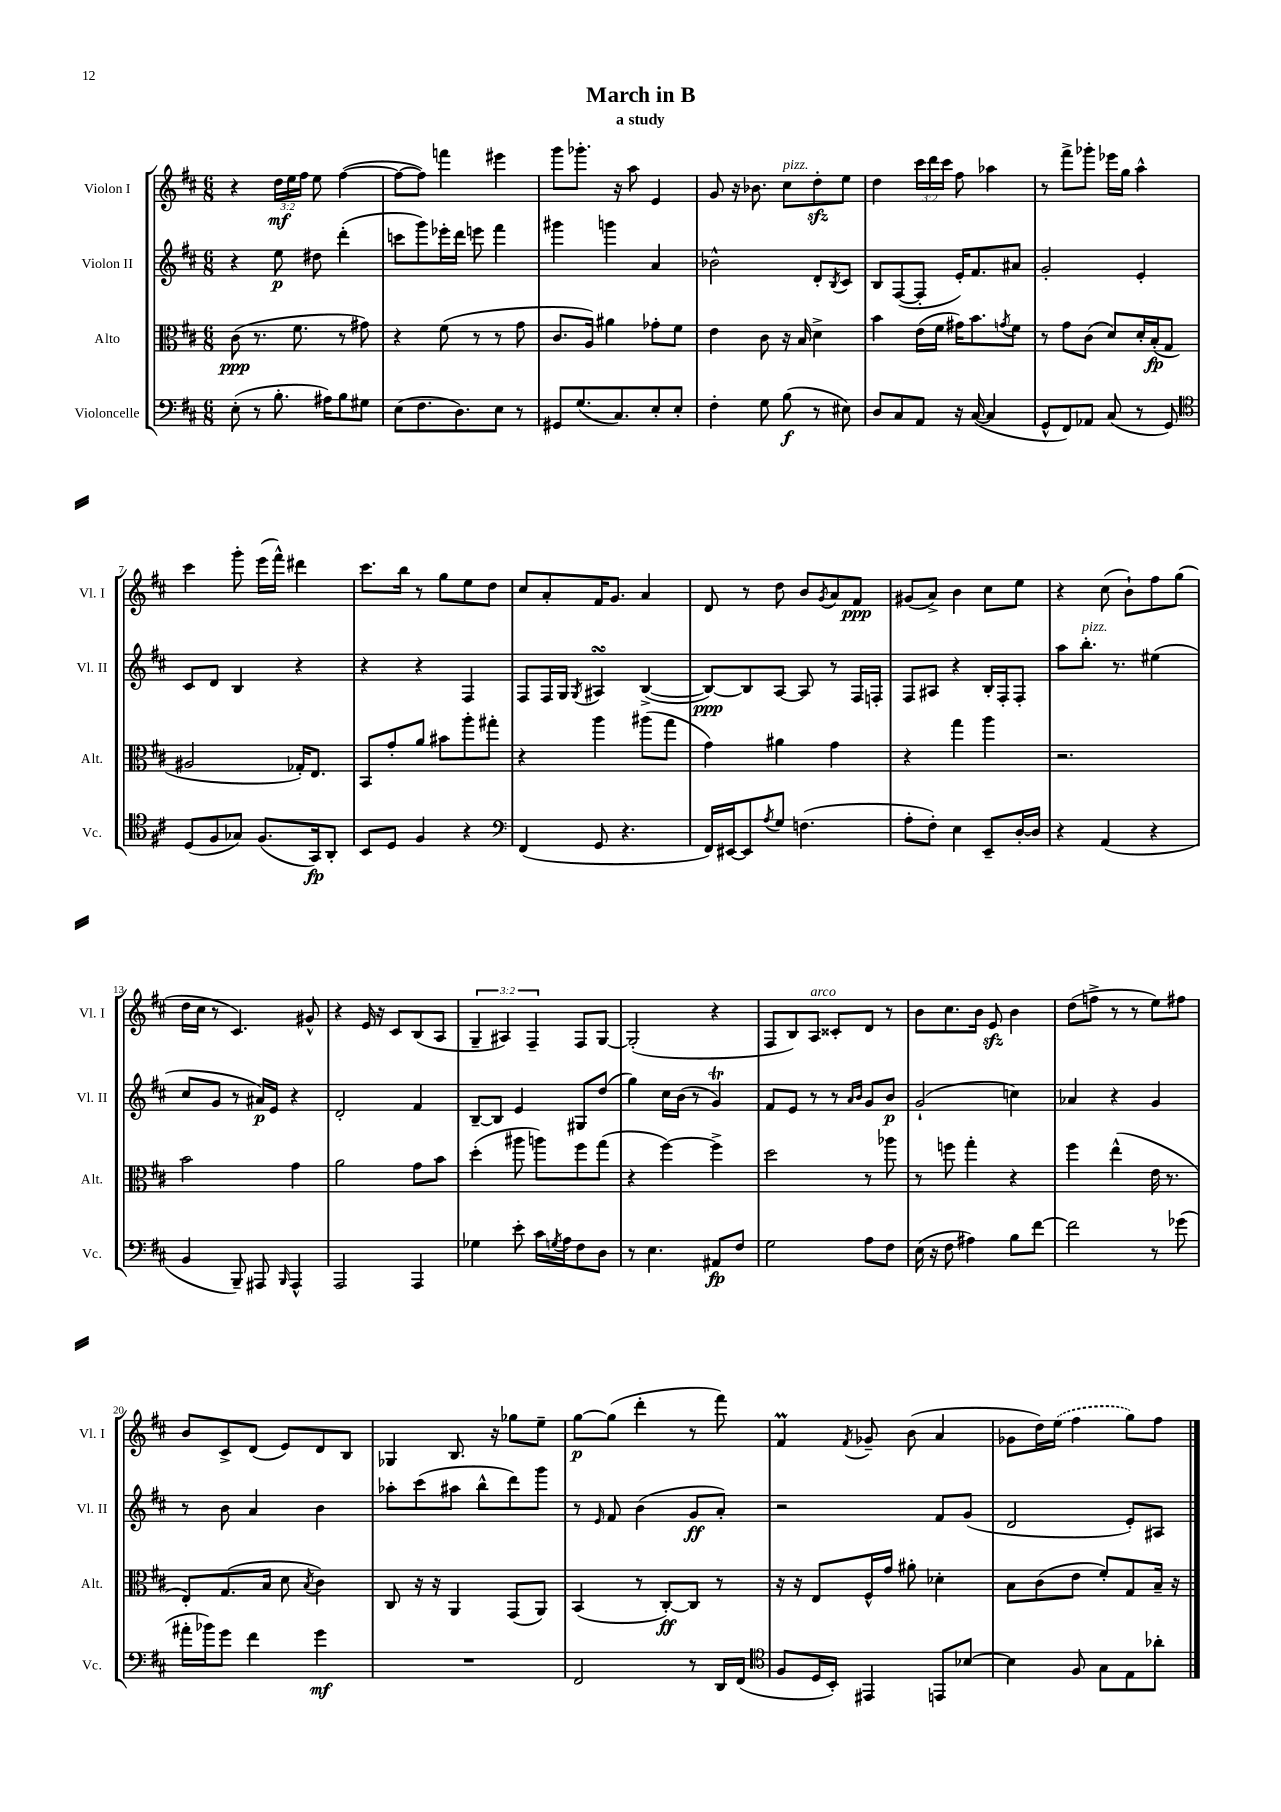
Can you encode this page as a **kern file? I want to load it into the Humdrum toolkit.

**kern	**kern	**kern	**kern
*staff4	*staff3	*staff2	*staff1
*clefF4	*clefC3	*clefG2	*clefG2
*k[f#c#]	*k[f#c#]	*k[f#c#]	*k[f#c#]
*M6/8	*M6/8	*M6/8	*M6/8
(8E'\	(8c#\	4r	4r
8r	8.r	.	.
8.B'\	.	8ee\	24dd\LL
.	.	.	24ee\
.	8.f#\	.	.
.	.	.	24ff#\JJ
.	.	8dd#\	8ee\
16A#\LK)	.	.	.
8B\	8r	(4ddd'\	([4ff#\
8G#\J	8g#\)	.	.
=	=	=	=
(8E\L	4r	8ccc\L	8ff#\_L
8.F#\	.	8ggg\)	8ff#\]J)
.	(8f#\	16eee-'\L	4fff\
8.D\)	.	16ddd\JJ	.
.	8r	8eee\	.
8E\J	8r	4fff#\	4eee#\
8r	8g\	.	.
=	=	=	=
8GG#/L	8.c#/L	4ggg#\	8ggg\L
(8.G/	.	.	8.ggg-'\J
.	16A/Jk)	.	.
.	4a#\	4ggg\	.
8.C#/)	.	.	16r
.	.	.	8aa\
8E'/	8g-'\L	4a/	4e/
8E'/J	8f#\J	.	.
=	=	=	=
4F#'\	4e\	2b-^^\	8g/
.	.	.	16r
.	.	.	8.b-\
8G\	8c#\	.	.
(8B\	16r	.	8cc#\L
.	16B/	.	.
8r	4d^\	8d'/L	8dd'\
.	.	8qB/	.
8E#\)	.	8c#/J	8ee\J
=	=	=	=
8D/L	4b\	8B/L	4dd\
8C#/	.	([8F#/	.
8AA/J	(16e\LL	8F#'/]J	24ccc#\LL
.	.	.	24ddd\
.	16f#\JJ	.	.
.	.	.	24ccc#\JJ
16r	16g#\LK)	16e'/LK)	8ff#\
([16C#/	8.b\	8.f#/	.
4C#/]	.	.	4aa-\
.	8qg/	.	.
.	8f#\J	8a#/J	.
=	=	=	=
8GG^^/L	8r	2g'/	8r
8FF#/)	8g\L	.	8fff#^\L
8AA-/J	(8c#\J	.	8ggg-'\J
(8C#/	8d/L)	.	16eee-\LL
.	.	.	16gg\JJ
8r	16d'/L	4e'/	4aa^^\
.	(16B'/J	.	.
8GG/)	8G/J	.	.
=	=	=	=
*clefC4	*	*	*
(8D/L	2A#/	8c#/L	4ccc#\
8F#/	.	8d/J	.
8G-/J)	.	4B/	8ggg'\
(8.F#/L	.	.	(16eee\LL
.	.	.	16fff#^^\JJ)
.	16G-'/LK)	4r	4ddd#\
16GG/k)	8.E/J	.	.
8AA'/J	.	.	.
=	=	=	=
8BB/L	8BB/L	4r	8.ccc#\L
8D/J	8g'/	.	.
.	.	.	16bb\Jk
4F#/	8a/J	4r	8r
.	8b#\L	.	8gg\L
4r	8aa'\	4F#/	8ee\
.	8gg#'\J	.	8dd\J
=	=	=	=
*clefF4	*	*	*
(4FF#/	4r	8F#/L	8cc#/L
.	.	16F#/L	8a'/
.	.	16G/JJ	.
.	.	8qG/	.
8GG/	4aa\	4A#/	16f#/K
.	.	.	8.g/J
4.r	.	.	.
.	(8aa#\L	([4B^/	4a/
.	8gg\J	.	.
=	=	=	=
16FF#/LL)	4g\)	8B/_L)	8d/
[16EE#/J	.	.	.
8EE#/]	.	8B/]	8r
8qA/	.	.	.
8G/J	4a#\	[8A/J	8dd\
(4.F\	.	8A/]	8b/L
.	.	.	8qg/
.	4g\	8r	8a/
.	.	16F#/LL	8f#/J
.	.	16F'/JJ	.
=	=	=	=
8A'\L	4r	8F#/L	(8g#/L
8F#'\J)	.	8A#/J	8a^/J)
4E\	4gg\	4r	4b\
8EE~/L	4aa\	16B'/LL	8cc#\L
.	.	16F#'/J	.
[16D'/L	.	8F#'/J	8ee\J
16D/]JJ	.	.	.
=	=	=	=
4r	2.r	8aa\L	4r
.	.	8.bb'\J	.
(4AA/	.	.	(8cc#\
.	.	8.r	.
.	.	.	8b`\L)
4r	.	(4ee#\	8ff#\
.	.	.	(8gg\J
=	=	=	=
4BB/	2b\	8cc#/L	16dd\LL
.	.	.	16cc#\JJ
.	.	8g/J	8r
8BBB~/)	.	8r	4.c#/)
8AAA#/	.	16a#/LL)	.
.	.	16e/JJ	.
16qqBBB/	.	.	.
4AAA#^^/	4g\	4r	.
.	.	.	8g#^^/
=	=	=	=
2AAA/	2a\	2d'/	4r
.	.	.	16e/
.	.	.	16r
.	.	.	8c#/L
4AAA/	8g\L	4f#/	(8B/
.	8b\J	.	8A/J
=	=	=	=
4G-\	(4dd'\	[8B~/L	6G~/
.	.	8B/]J	.
.	.	.	6A#/)
8e'\	8aa#\	4e/	.
.	.	.	6F#~/
16c#\LL	8aa\L)	.	.
8qG/	.	.	.
16A\J	.	.	.
8F#\	8ff#\	8G#/L	8F#/L
8D\J	(8gg\J	(8dd/J	[8G/J
=	=	=	=
8r	4r	4gg\)	(2G'/]
4.E\	.	.	.
.	[4ff#\)	16cc#\LL	.
.	.	(16b\JJ	.
.	.	8r	.
8AA#/L	4ff#^\]	4g/)	4r
8F#/J	.	.	.
=	=	=	=
2G\	2dd\	8f#/L	8F#/L
.	.	8e/J	8B/)
.	.	8r	8A/J
.	.	8r	8c##'/L
.	.	16qqa/LL	.
.	.	16qqb/JJ	.
8A\L	8r	8g/L	8d/J
8F#\J	8aa-\	8b/J	8r
=	=	=	=
(16E\	8r	(2g`/	8b\L
16r	.	.	.
8F#\	8ff\	.	8.cc#\
4A#\)	4gg'\	.	.
.	.	.	16b\Jk
.	.	.	8e/
8B\L	4r	4cc\)	4b\
[8f#\J	.	.	.
=	=	=	=
2f#\]	4ff#\	4a-/	(8dd\L
.	.	.	8ff^\J
.	(4ee^^\	4r	8r
.	.	.	8r
8r	16e\	4g/	8ee\L)
.	8.r	.	.
(8g-\	.	.	8ff#\J
=	=	=	=
16a#'\LL	8E'/L)	8r	8b/L
16b-\J)	.	.	.
8g\J	(8.G/	8b\	8c#^/
4f#\	.	4a/	(8d/J
.	16B/Jk	.	.
.	8d\	.	8e/L)
.	8qB/	.	.
4g\	4c#\)	4b\	8d/
.	.	.	8B/J
=	=	=	=
2.r	8C#/	8aa-'\L	4G-/
.	16r	(8ccc#\	.
.	16r	.	.
.	4AA/	8aa#\J	8.B/
.	.	8bb^^\L	.
.	.	.	16r
.	(8GG/L	8ddd\)	8gg-\L
.	8AA/J)	8ggg\J	8ee~\J
=	=	=	=
2FF#/	(4BB/	8r	[8gg\L
.	.	16qqe/	.
.	.	8f#/	(8gg\]J
.	8r	(4b\	4ddd'\
.	[8C#'/L)	.	.
8r	8C#/]J	8g/L	8r
16DD/LL	8r	8a'/J)	8fff#\)
(16FF#/JJ	.	.	.
=	=	=	=
*clefC4	*	*	*
8F#/L	16r	2r	4f#/
.	16r	.	.
16D/L	8E/L	.	.
16BB'/JJ)	.	.	.
.	.	.	8qf#/
4EE#/	16F#^^/L	.	8g-~/
.	16g/JJ	.	.
.	8a#'\	.	(8b\
8EE/L	4d-'\	8f#/L	4a/
[8B-/J	.	(8g/J	.
=	=	=	=
4B-\]	8B\L	2d/	8g-\L
.	(8c#\	.	16dd\L)
.	.	.	(16ee\JJ
8F#/	8e\J	.	4ff#\
8G\L	8f#'/L)	.	.
8E\	8G/	8e'/L)	8gg\L)
8a-'\J	16B~/Jk	8A#/J	8ff#\J
.	16r	.	.
==	==	==	==
*-	*-	*-	*-
